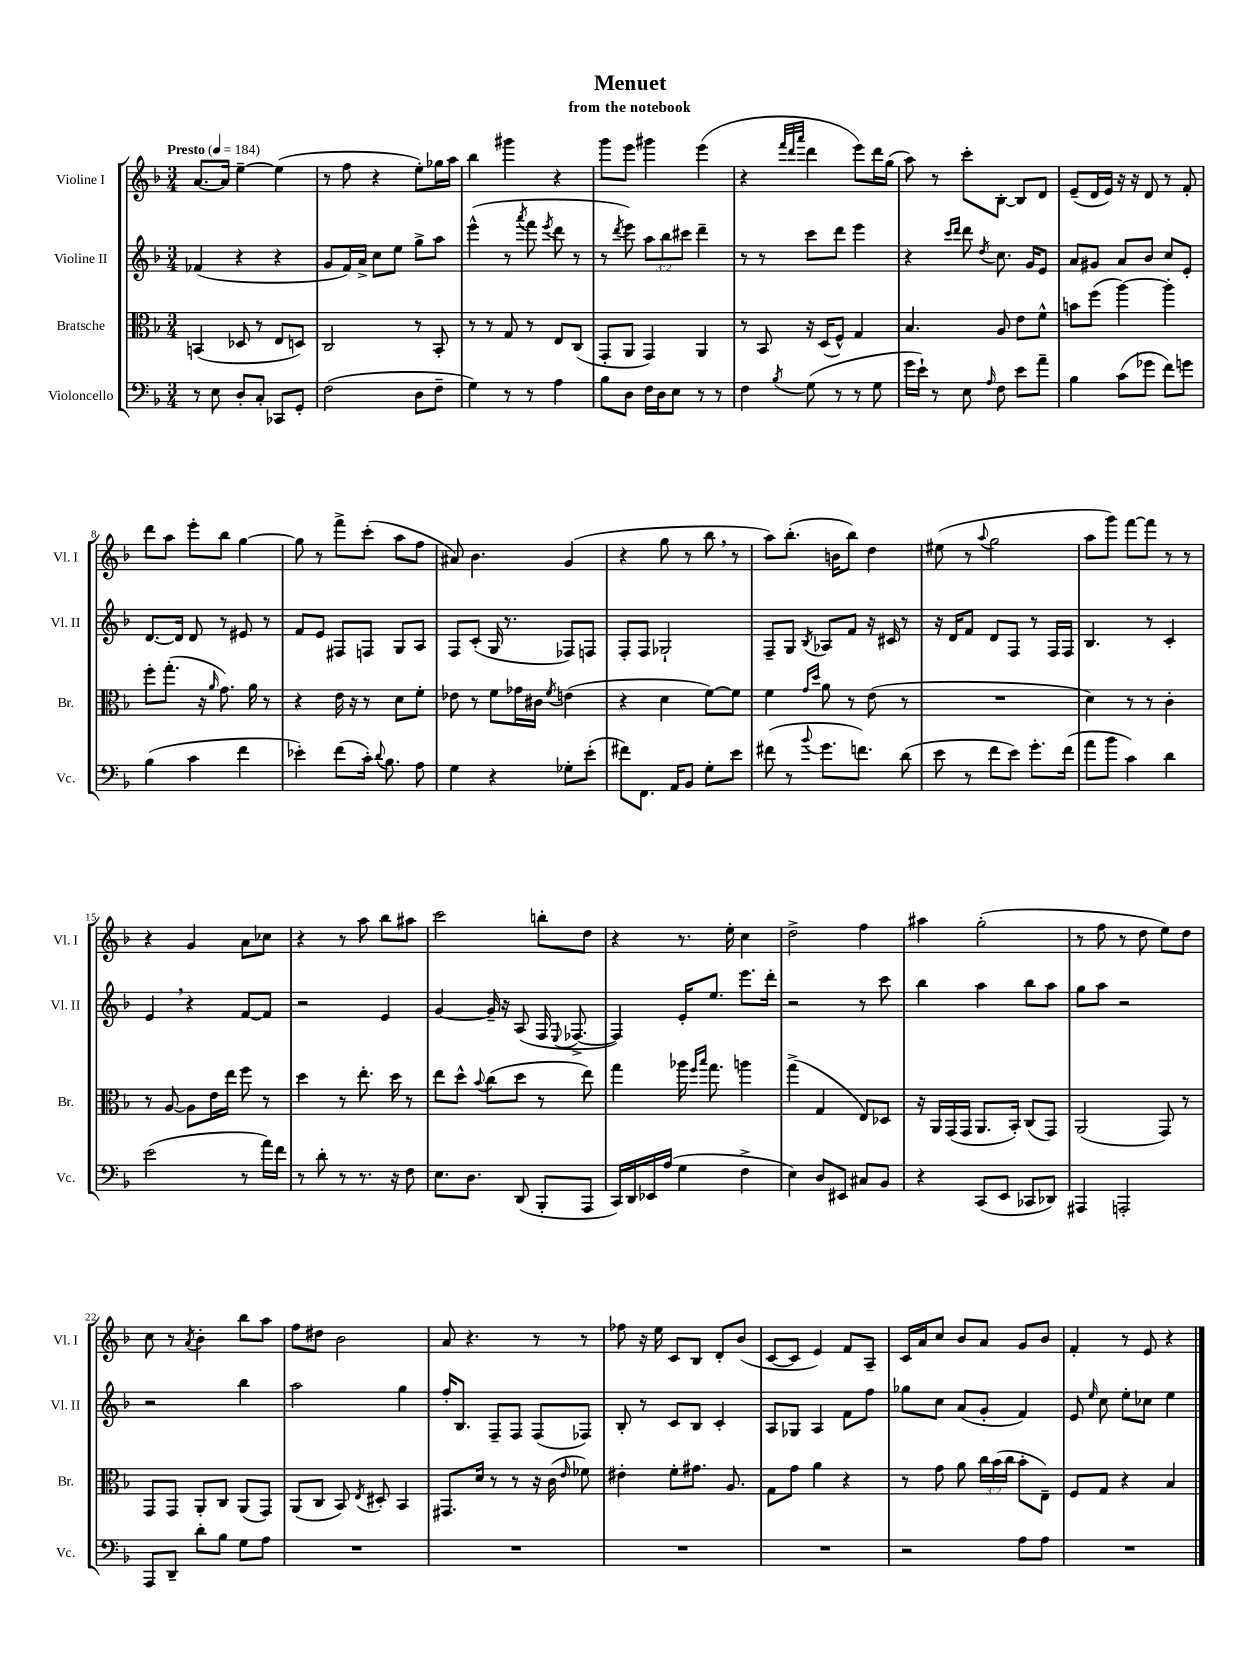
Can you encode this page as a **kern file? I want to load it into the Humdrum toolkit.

**kern	**kern	**kern	**kern
*part4	*part3	*part2	*part1
*staff4	*staff3	*staff2	*staff1
*I"Violoncello	*I"Bratsche	*I"Violine II	*I"Violine I
*I'Vc.	*I'Br.	*I'Vl. II	*I'Vl. I
*clefF4	*clefC3	*clefG2	*clefG2
*k[b-]	*k[b-]	*k[b-]	*k[b-]
*M3/4	*M3/4	*M3/4	*M3/4
*MM184	*MM184	*MM184	*MM184
=1	=1	=1	=1
!	!	!	!LO:TX:a:B:t=Presto
8r	(4BBn/	(4f-X/	[8.a/L
8E\	.	.	.
.	.	.	16a/Jk]
8D'/L	8D-X/	4r	[4ee~\
8C'/J	8r	.	.
8CC-X/L	8E/L	4r	(4ee\]
8GG'/J	8Dn/J)	.	.
=2	=2	=2	=2
(2F\	2C/	8g/L	8r
.	.	16f/L)	8ff\
.	.	16a^/JJ	.
.	.	8cc\L	4r
.	.	8ee\J	.
8D\L	8r	8gg^\L	8ee'\L)
8F~\J	8BB-'/	8aa\J	16gg-X\L
.	.	.	16aa\JJ
=3	=3	=3	=3
4G\)	8r	(4eee^^\	4bb-\
.	8r	.	.
8r	8G/	8r	4ggg#X\
.	.	8qaaa/	.
8r	8r	8fff\	.
.	.	8qeee/	.
4A\	8E/L	8ddd\	4r
.	(8C/J	8r	.
=4	=4	=4	=4
8B-\L	8GG'/L	8r	8ggg\L
.	.	8qddd/	.
8D\J	8AA/J	8eee\)	8eee\J
16F\LL	4GG/)	12aa\L	4ggg#X\
16D\J	.	.	.
.	.	12bb-\	.
8E\J	.	.	.
.	.	12ccc#X\J	.
8r	4AA/	4ddd~\	(4eee\
8r	.	.	.
=5	=5	=5	=5
4F\	8r	8r	4r
.	8BB-/	8r	.
.	.	.	32qqfff/LLL
.	.	.	32qqddd/
8qB-/	.	.	32qqaaa/JJJ
(8G\	16r	8ccc\L	4ddd\
.	(16D/KL	.	.
8r	8F^^/J)	8ddd\J	.
8r	4G/	4eee\	8eee\L)
8G\	.	.	16ddd\L
.	.	.	(16gg\JJ
=6	=6	=6	=6
16g\LL	4.B-/	4r	8aa\)
16e`\JJ)	.	.	.
8r	.	.	8r
.	.	16qqccc/LL	.
.	.	16qqddd/JJ	.
8E\	.	8ddd\	8ccc'\L
16qqA/	.	8qdd/	.
8F\	8A/	8.cc\	[8B-'\J
8e\L	8e\L	.	8B-/L]
.	.	16g/KL	.
8a~\J	8f^^\J	8e/J	8d/J
=7	=7	=7	=7
4B-\	8bn\L	8a/L	(8e~/L
.	(8ff\J	8g#X/J	16d/L
.	.	.	16e/JJ)
(8c\L	[4aa\)	8a/L	16r
.	.	.	16r
8g-X\J	.	8b-/J	8d/
8f\L)	4aa'\]	8cc/L	8r
8gn\J	.	8e'/J	8f'/
!!LO:LB:g=z
=8	=8	=8	=8
(4B-\	8ff'\L	[8.d/L	8ddd\L
.	(8.gg'\J	.	8aa\J
.	.	16d/Jk]	.
4c\	.	8d/	8eee'\L
.	16r	.	.
.	16qqa/	.	.
.	8.g\)	8r	8bb-\J
4f\	.	8e#X/	[4gg\
.	16a\	.	.
.	8r	8r	.
=9	=9	=9	=9
4e-X'\)	4r	8f/L	8gg\]
.	.	8e/J	8r
(8f\L	16e\	8F#X/L	8fff^\L
.	16r	.	.
16c'\Jk)	8r	8Fn/J	(8ccc'\J
8qqd/	.	.	.
8.B-\	.	.	.
.	8d\L	8G/L	8aa\L
8A\	8f'\J	8A/J	8ff\J
=10	=10	=10	=10
4G\	8e-X\	8F/L	8a#X/)
.	8r	(8c'/J	4.b-\
4r	8f\L	16G/	.
.	.	8.r	.
.	16g-X\L	.	.
.	16c#X\JJ	.	.
.	8qf/	.	.
8G-X'\L	(4en\	8F-X/L)	(4g/
(8e'\J	.	8Fn/J	.
=11	=11	=11	=11
8f#X\L)	4r	8F'/L	4r
8.FF\J	.	8F/J	.
.	4d\	2G-X`/	8gg\
16AA/KL	.	.	.
8BB-/J	.	.	8r
8G'\L	[8f\L)	.	8bb-,\
8e\J	8f\J]	.	8r
=12	=12	=12	=12
(8f#X\	4f\	8F~/L	8aa\L)
8r	.	8G/J	(8.bb-'\J
.	16qqg/LL	.	.
8qqb-/	16qqdd/JJ	8qB-/	.
8.g\L	8a\	8A-X/L	.
.	.	.	16bn\KL
.	8r	8f/J	8bb-\J)
8.fn\J)	.	.	.
.	(8e\	16r	4dd\
.	.	16c#X/	.
(8d\	8r	8r	.
=13	=13	=13	=13
8e\	2.r	16r	(8ee#X\
.	.	16d/KL	.
8r	.	8f/J	8r
.	.	.	8qqaa/
8f\L	.	8d/L	2gg\
8e\J)	.	8F/J	.
8.g'\L	.	8r	.
.	.	16F/LL	.
(16f\Jk	.	16F/JJ	.
=14	=14	=14	=14
8a\L	4d\)	4.B-/	8aa\L
8b-\J	.	.	8ggg\J)
4c\)	8r	.	[8fff\L
.	8r	8r	8fff\J]
4d\	4c'\	4c'/	8r
.	.	.	8r
!!LO:LB:g=z
=15	=15	=15	=15
(2e\	8r	4e,/	4r
.	[8A/	.	.
.	8A\L]	4r	4g/
.	16e\L	.	.
.	16ee\JJ	.	.
8r	8ff\	[8f/L	8a\L
16a\LL)	8r	8f/J]	8cc-X\J
16f\JJ	.	.	.
=16	=16	=16	=16
8r	4dd\	2r	4r
8d'\	.	.	.
8r	8r	.	8r
8.r	8.ee'\	.	8aa\
.	.	4e/	8bb-\L
16r	16dd\	.	.
8F\	8r	.	8aa#X\J
=17	=17	=17	=17
8.E\L	8ee\L	[4g/	2ccc\
.	8dd^^\J	.	.
8.D\J	.	.	.
.	8qqb-/	.	.
.	(8cc\L	16g~/]	.
.	.	16r	.
(8DD/	8dd\J	(8A/	.
8BBB-'/L	8r	16F/	8bbn'\L
.	.	8qqE/	.
.	.	[8.F-X^/	.
8AAA/J	8ee\)	.	8dd\J
=18	=18	=18	=18
16CC/LL)	4gg\	4F-/])	4r
16DD/	.	.	.
16EE-X/	.	.	.
(16A/JJ	.	.	.
4G\	16aa-X\	16e'/KL	8.r
.	16qqff/LL	.	.
.	16qqbb-/JJ	.	.
.	8.gg\	8.ee/J	.
.	.	.	16ee'\
4F^\	4aan\	8.eee\L	4cc\
.	.	16ddd'\Jk	.
=19	=19	=19	=19
4E\)	(4gg^\	2r	2dd^\
8D/L	4G/	.	.
8EE#X/J	.	.	.
8C#X/L	8E/L)	8r	4ff\
8BB-/J	8D-X/J	8ccc\	.
=20	=20	=20	=20
4r	16r	4bb-\	4aa#X\
.	16AA/LL	.	.
.	(16GG/	.	.
.	16GG/JJ	.	.
(8CC/L	8.AA/L	4aa\	(2gg'\
8EE/J	.	.	.
.	16BB-'/Jk)	.	.
8CC-X/L	(8C/L	8bb-\L	.
8DD-X/J)	8GG/J)	8aa\J	.
=21	=21	=21	=21
4AAA#X/	(2AA/	8gg\L	8r
.	.	8aa\J	8ff\
2AAAn'/	.	2r	8r
.	.	.	8dd\
.	8GG/)	.	8ee\L)
.	8r	.	8dd\J
!!LO:LB:g=z
=22	=22	=22	=22
8AAA/L	8GG/L	2r	8cc\
8DD~/J	8GG/J	.	8r
.	.	.	8qa/
8d'\L	8AA'/L	.	4b-'\
8B-\J	8C/J	.	.
8G\L	(8AA/L	4bb-\	8bb-\L
8A\J	8GG/J)	.	8aa\J
=23	=23	=23	=23
2.r	(8AA/L	2aa\	8ff\L
.	8C/J	.	8dd#X\J
.	8BB-/)	.	2b-\
.	8qE/	.	.
.	8D#X'/	.	.
.	4BB-/	4gg\	.
=24	=24	=24	=24
2.r	8.GG#X/L	16ff'/KL	8a/
.	.	8.B-/J	.
.	.	.	4.r
.	16d/Jk	.	.
.	8r	8F~/L	.
.	8r	8F/J	.
.	16r	(8F/L	8r
.	(16c\	.	.
.	16qqe/	.	.
.	8f-X\)	8F-X/J)	8r
=25	=25	=25	=25
2.r	4e#X'\	8B-'/	8ff-X\
.	.	8r	16r
.	.	.	16ee\
.	8f'\L	8c/L	8c/L
.	8.g#X\J	8B-/J	8B-/J
.	.	4c'/	8d'/L
.	8.A/	.	.
.	.	.	(8b-/J
=26	=26	=26	=26
2.r	8G\L	8A/L	[8c/L
.	8g\J	8G-X/J	8c/J]
.	4a\	4A/	4e/)
.	4r	8f\L	8f/L
.	.	8ff\J	8A~/J
=27	=27	=27	=27
2r	8r	8gg-X\L	16c/LL
.	.	.	16a/J
.	8g\	8cc\J	8cc/J
.	8a\	(8a/L	8b-/L
.	24cc\LL	8g'/J	8a/J
.	(24b-\	.	.
.	24cc\JJ	.	.
8A\L	8b-'\L	4f/)	8g/L
8A\J	8E~\J)	.	8b-/J
=28	=28	=28	=28
2.r	8F/L	8e/	4f'/
.	.	16qqee/	.
.	8G/J	8cc\	.
.	4r	8ee'\L	8r
.	.	8cc-X\J	8e/
.	4B-/	4ee\	4r
==	==	==	==
*-	*-	*-	*-
